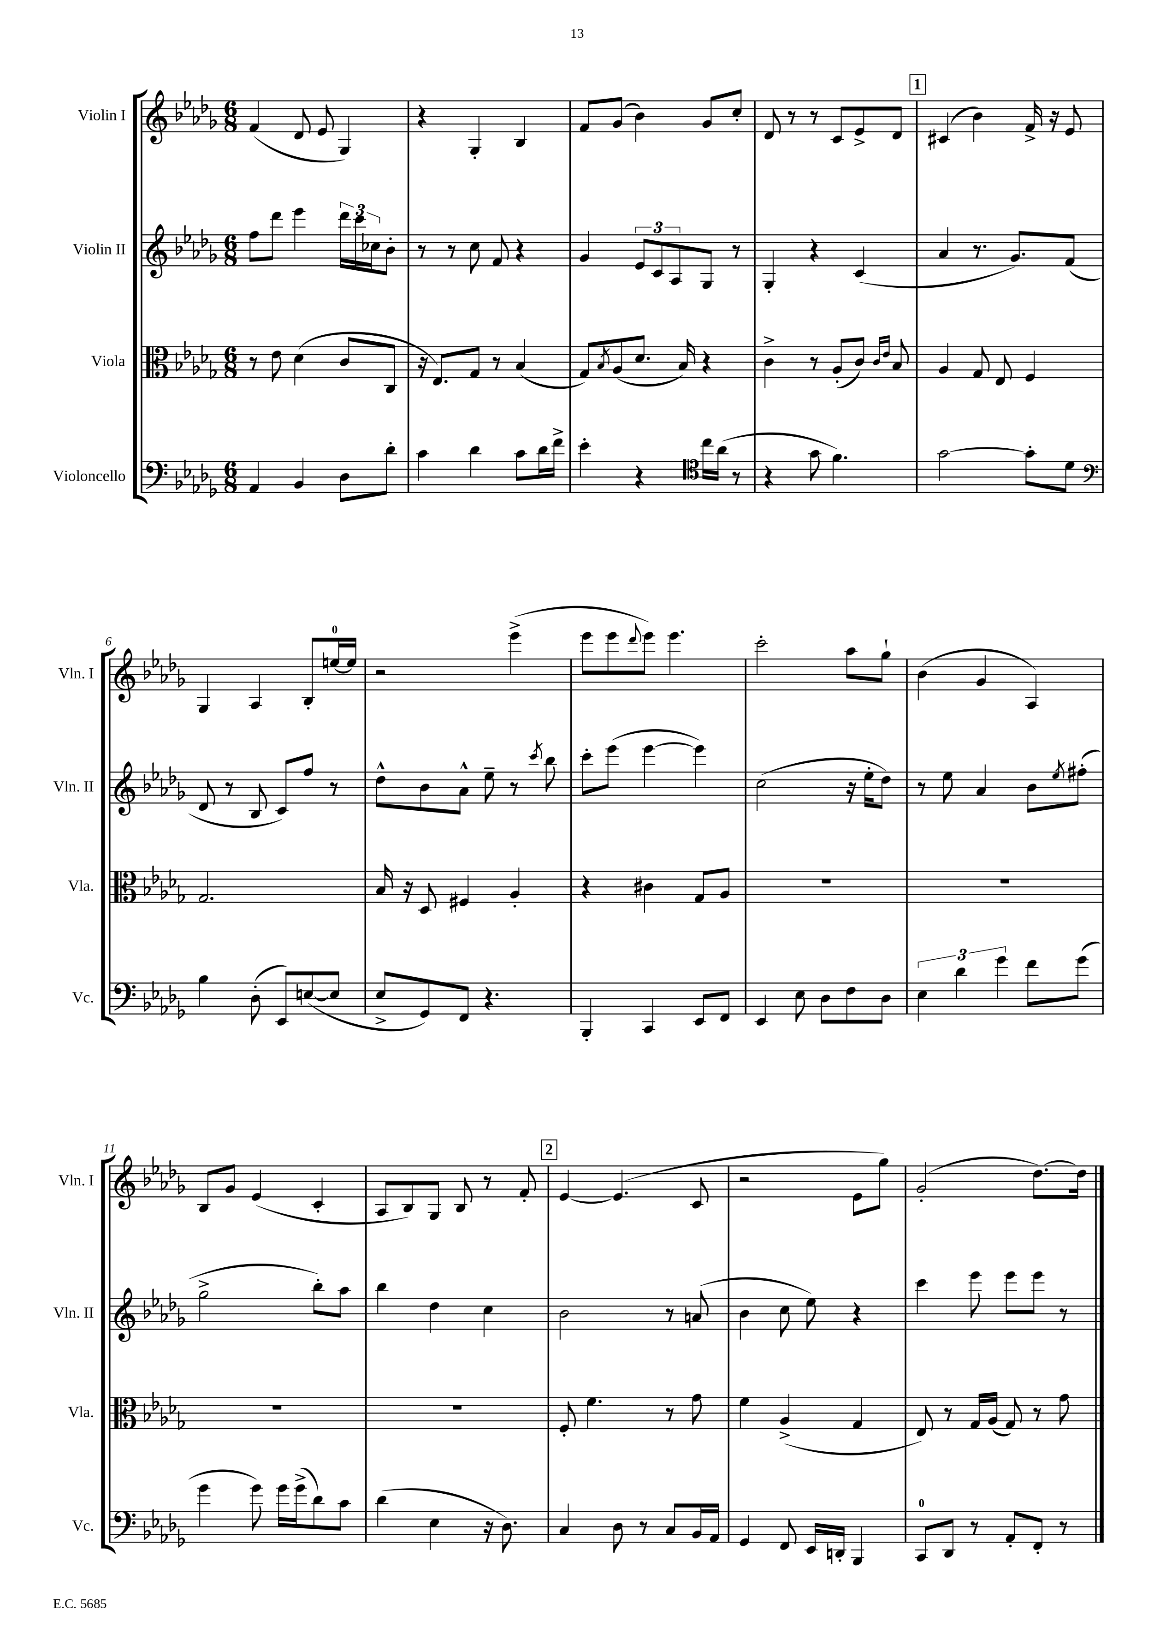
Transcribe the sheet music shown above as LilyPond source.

<<
\new StaffGroup <<
\new Staff = "s0" \with { instrumentName = "Violin I" shortInstrumentName = "Vln. I" } {
    \clef treble \key des \major \numericTimeSignature \time 6/8
    f'4( des'8 ees'8 ges4) |
    r4 ges4-. bes4 |
    f'8 ges'8( bes'4) ges'8 c''8-. |
    des'8 r8 r8 c'8 ees'8-> des'8 |
    \mark \markup { \box "1" } cis'4( bes'4) f'16-> r16 ees'8 |
    ges4 aes4 bes8-. e''16-0~ e''16 |
    r2 ees'''4->( |
    ees'''8 ees'''8 \appoggiatura { des'''8 } ees'''8) ees'''4. |
    c'''2-. aes''8 ges''8-! |
    bes'4( ges'4 aes4) |
    bes8 ges'8 ees'4( c'4-. |
    aes8 bes8) ges8 bes8 r8 f'8-. |
    \mark \markup { \box "2" } ees'4~ ees'4.( c'8 |
    r2 ees'8 ges''8) |
    ges'2-.( des''8.~) des''16 \bar "|." |
}
\new Staff = "s1" \with { instrumentName = "Violin II" shortInstrumentName = "Vln. II" } {
    \clef treble \key des \major \numericTimeSignature \time 6/8
    f''8 des'''8 ees'''4 \tuplet 3/2 { des'''16 c'''16 ces''16 } bes'8-. |
    r8 r8 c''8 f'8 r4 |
    ges'4 \tuplet 3/2 { ees'8 c'8 aes8 } ges8 r8 |
    ges4-. r4 c'4( |
    \mark \markup { \box "1" } aes'4 r8. ges'8.) f'8( |
    des'8 r8 bes8 c'8) f''8 r8 |
    des''8-^ bes'8 aes'8-^ ees''8-- r8 \acciaccatura { c'''8 } bes''8 |
    c'''8-. ees'''8( ees'''4~ ees'''4) |
    c''2( r16 ees''16-. des''8) |
    r8 ees''8 aes'4 bes'8 \acciaccatura { ees''8 } fis''8-.( |
    ges''2-> bes''8-.) aes''8 |
    bes''4 des''4 c''4 |
    \mark \markup { \box "2" } bes'2 r8 a'8( |
    bes'4 c''8 ees''8) r4 |
    c'''4 ees'''8 ees'''8 ees'''8 r8 \bar "|." |
}
\new Staff = "s2" \with { instrumentName = "Viola" shortInstrumentName = "Vla." } {
    \clef alto \key des \major \numericTimeSignature \time 6/8
    r8 ees'8 des'4( c'8 c8 |
    r16 ees8.) ges8 r8 bes4( |
    ges8) \acciaccatura { bes8 } aes8( des'8. bes16) r4 |
    c'4-> r8 aes8-.( c'8) \grace { c'16 ees'16 } bes8 |
    \mark \markup { \box "1" } aes4 ges8 ees8 f4 |
    ges2. |
    bes16 r16 des8 fis4 aes4-. |
    r4 cis'4 ges8 aes8 |
    R2. |
    R2. |
    R2. |
    R2. |
    \mark \markup { \box "2" } f8-. f'4. r8 ges'8 |
    f'4 aes4->( ges4 |
    ees8) r8 ges16 aes16( ges8) r8 ges'8 \bar "|." |
}
\new Staff = "s3" \with { instrumentName = "Violoncello" shortInstrumentName = "Vc." } {
    \clef bass \key des \major \numericTimeSignature \time 6/8
    aes,4 bes,4 des8 des'8-. |
    c'4 des'4 c'8 des'16 f'16-> |
    ees'4-. r4 \clef tenor c''16 aes'16( r8 |
    r4 ges'8 f'4.) |
    \mark \markup { \box "1" } ges'2~ ges'8-. des'8 |
    \clef bass bes4 des8-.( ees,8) e8~( e8 |
    ees8-> ges,8) f,8 r4. |
    bes,,4-. c,4 ees,8 f,8 |
    ees,4 ees8 des8 f8 des8 |
    \tuplet 3/2 { ees4 des'4 ges'4 } f'8 ges'8( |
    ges'4 ges'8) ges'16 ges'16->( des'8) c'8 |
    des'4( ees4 r16 des8.) |
    \mark \markup { \box "2" } c4 des8 r8 c8 bes,16 aes,16 |
    ges,4 f,8 ees,16 d,16-. bes,,4 |
    c,8-0 des,8 r8 aes,8-. f,8-. r8 \bar "|." |
}
>>
>>
